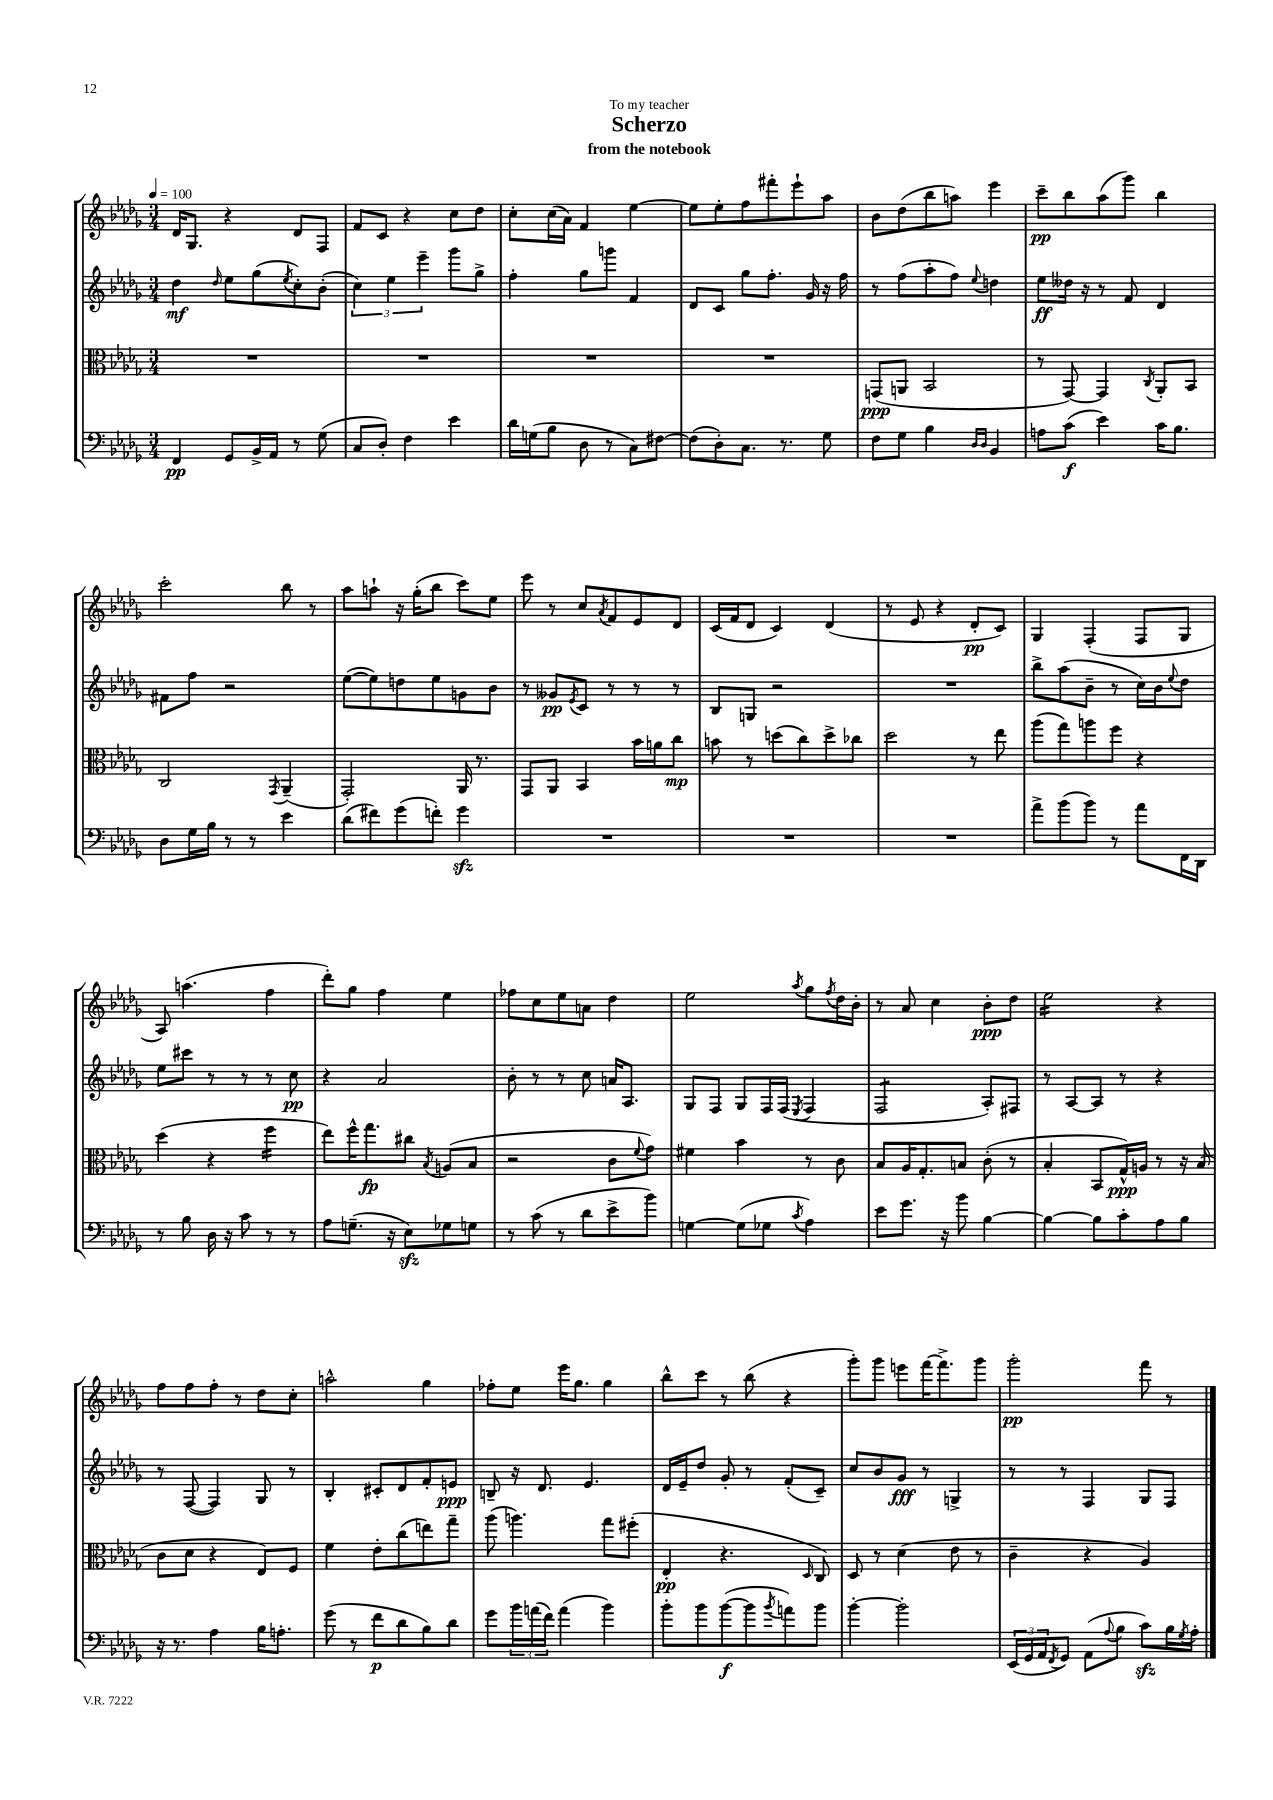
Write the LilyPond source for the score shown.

\header { title = "Scherzo" subtitle = "from the notebook" dedication = "To my teacher" }
<<
\new StaffGroup <<
\new Staff = "s0" {
    \clef treble \key des \major \numericTimeSignature \time 3/4 \tempo 4 = 100
    des'16 ges8. r4 des'8 f8 |
    f'8 c'8 r4 c''8 des''8 |
    c''8-. c''16( aes'16) f'4 ees''4~ |
    ees''8 ees''8-. f''8 fis'''8-. ees'''8-! aes''8 |
    bes'8 des''8( bes''8 a''8) ees'''4 |
    c'''8--\pp bes''8 aes''8( ges'''8) bes''4 |
    c'''2-. bes''8 r8 |
    aes''8 a''8-! r16 ges''16-.( bes''8 c'''8) ees''8 |
    ees'''8 r8 c''8 \acciaccatura { aes'8 } f'8 ees'8 des'8 |
    c'16( f'16 des'8 c'4) des'4( |
    r8 ees'8 r4 des'8-.\pp c'8) |
    ges4 f4-.( f8 ges8 |
    aes8) a''4.( f''4 |
    des'''8-.) ges''8 f''4 ees''4 |
    fes''8 c''8 ees''8 a'8 des''4 |
    ees''2 \acciaccatura { aes''8 } ges''8 \acciaccatura { f''8 } des''16 bes'16-. |
    r8 aes'8 c''4 bes'8-.\ppp des''8 |
    ees''2:16 r4 |
    f''8 f''8 f''8-. r8 des''8 c''8-. |
    a''2-^ ges''4 |
    fes''8-. ees''8 ees'''16 ges''8. ges''4 |
    bes''8-^ c'''8 r8 bes''8( r4 |
    ges'''8-.) ges'''8 e'''8 f'''16~ f'''8.-> ges'''8 |
    ges'''2-.\pp f'''8 r8 \bar "|." |
}
\new Staff = "s1" {
    \clef treble \key des \major \numericTimeSignature \time 3/4
    des''4\mf \grace { des''16 } ees''8 ges''8( \acciaccatura { ees''8 } c''8-.) bes'8-.( |
    \tuplet 3/2 { c''4) ees''4 ees'''4-- } ges'''8 ges''8-> |
    f''4-. ges''8 g'''8 f'4 |
    des'8 c'8 ges''8 f''8.-. ges'16 r16 f''16 |
    r8 f''8( aes''8-. f''8) \appoggiatura { ees''8 } d''4 |
    ees''8\ff deses''16 r16 r8 f'8 des'4 |
    fis'8 f''8 r2 |
    ees''8~( ees''8) d''8 ees''8 g'8 bes'8 |
    r8 geses'8\pp \acciaccatura { ees'8 } c'8 r8 r8 r8 |
    bes8 g8 r2 |
    R2. |
    bes''8-> aes''8( bes'8-- r8 c''16) bes'16 \appoggiatura { ees''8 } des''8 |
    ees''8 cis'''8 r8 r8 r8 c''8\pp |
    r4 aes'2 |
    bes'8-. r8 r8 c''8 a'16 aes8. |
    ges8 f8 ges8 f16 f16( \acciaccatura { ees8 } f4 |
    f2:8 aes8-.) fis8 |
    r8 aes8~ aes8 r8 r4 |
    r8 f8~( f4) ges8 r8 |
    bes4-. cis'8-. des'8 f'8-. e'8\ppp |
    b8-- r16 des'8. ees'4. |
    des'16 ees'16-- des''8 ges'8-. r8 f'8-.( c'8--) |
    c''8 bes'8 ges'8\fff r8 g4-> |
    r8 r8 f4 ges8 f8 \bar "|." |
}
\new Staff = "s2" {
    \clef alto \key des \major \numericTimeSignature \time 3/4
    R2. |
    R2. |
    R2. |
    R2. |
    g,8\ppp( a,8 bes,2 |
    r8 ges,8~) ges,4 \acciaccatura { c8 } aes,8-. bes,8 |
    c2 \acciaccatura { ges,8 } aes,4--( |
    ges,2-.) aes,16 r8. |
    ges,8 aes,8 bes,4 bes'16 a'16 c''8\mp |
    b'8 r8 d''8( c''8) d''8-> ces''8 |
    des''2 r8 ees''8 |
    aes''8( ges''8) a''8 f''8 r4 |
    des''4( r4 f''4:16 |
    ees''8) f''16-^ ges''8.\fp cis''8 \acciaccatura { bes8 } a8( bes8 |
    r2 c'8 \appoggiatura { f'8 } ges'8) |
    fis'4 bes'4 r8 c'8 |
    bes8 aes16 ges8.-. b8 c'8-.( r8 |
    bes4-. bes,8 ges16-^\ppp) a16 r8 r16 bes16( |
    c'8 des'8 r4 ees8) f8 |
    f'4 ees'8-. c''8( e''8) ges''8-- |
    aes''8( a''4.) ges''8 fis''8-.( |
    ees4-.\pp r4. \grace { des16 } c8) |
    des8 r8 des'4( ees'8 r8 |
    c'4-- r4 aes4) \bar "|." |
}
\new Staff = "s3" {
    \clef bass \key des \major \numericTimeSignature \time 3/4
    f,4\pp ges,8 bes,16-> aes,16 r8 ges8( |
    c8 des8-.) f4 ees'4 |
    des'16 g16( bes8 des8 r8 c8) fis8~ |
    fis8( des8-.) c8. r8. ges8 |
    f8 ges8 bes4 \grace { des16 des16 } bes,4 |
    a8 c'8\f( ees'4) c'16 bes8. |
    des8 ges16 bes16 r8 r8 ees'4 |
    des'8( fis'8) ges'8( f'8-.) ges'4\sfz |
    R2. |
    R2. |
    R2. |
    aes'8-> bes'8( bes'8) r8 aes'8 f,16 des,16 |
    r8 bes8 des16 r16 c'8 r8 r8 |
    aes8 g8.--( r16 ees8\sfz) ges8 g8 |
    r8 c'8( r8 des'8 ees'8-> bes'8) |
    g4~ g8( ges8 \acciaccatura { c'8 } aes4) |
    ees'8 ges'8. r16 bes'8 bes4~ |
    bes4~ bes8 c'8-. aes8 bes8 |
    r16 r8. aes4 bes16 a8.-. |
    ges'8( r8 f'8\p des'8 bes8) des'8 |
    ges'8 \tuplet 3/2 { bes'16 a'16( f'16) } a'4( bes'4) |
    bes'8-. bes'8 bes'8~\f( bes'8 \acciaccatura { bes'8 } a'8) bes'8 |
    bes'4~-. bes'2-. |
    \tuplet 3/2 { ees,16( ges,16 aes,16 } \acciaccatura { f,8 } ges,8) aes,8( \appoggiatura { aes8 } bes8 c'8\sfz) bes16 \acciaccatura { ges8 } aes16-. \bar "|." |
}
>>
>>
\layout { \context { \Score \remove "Bar_number_engraver" } }
